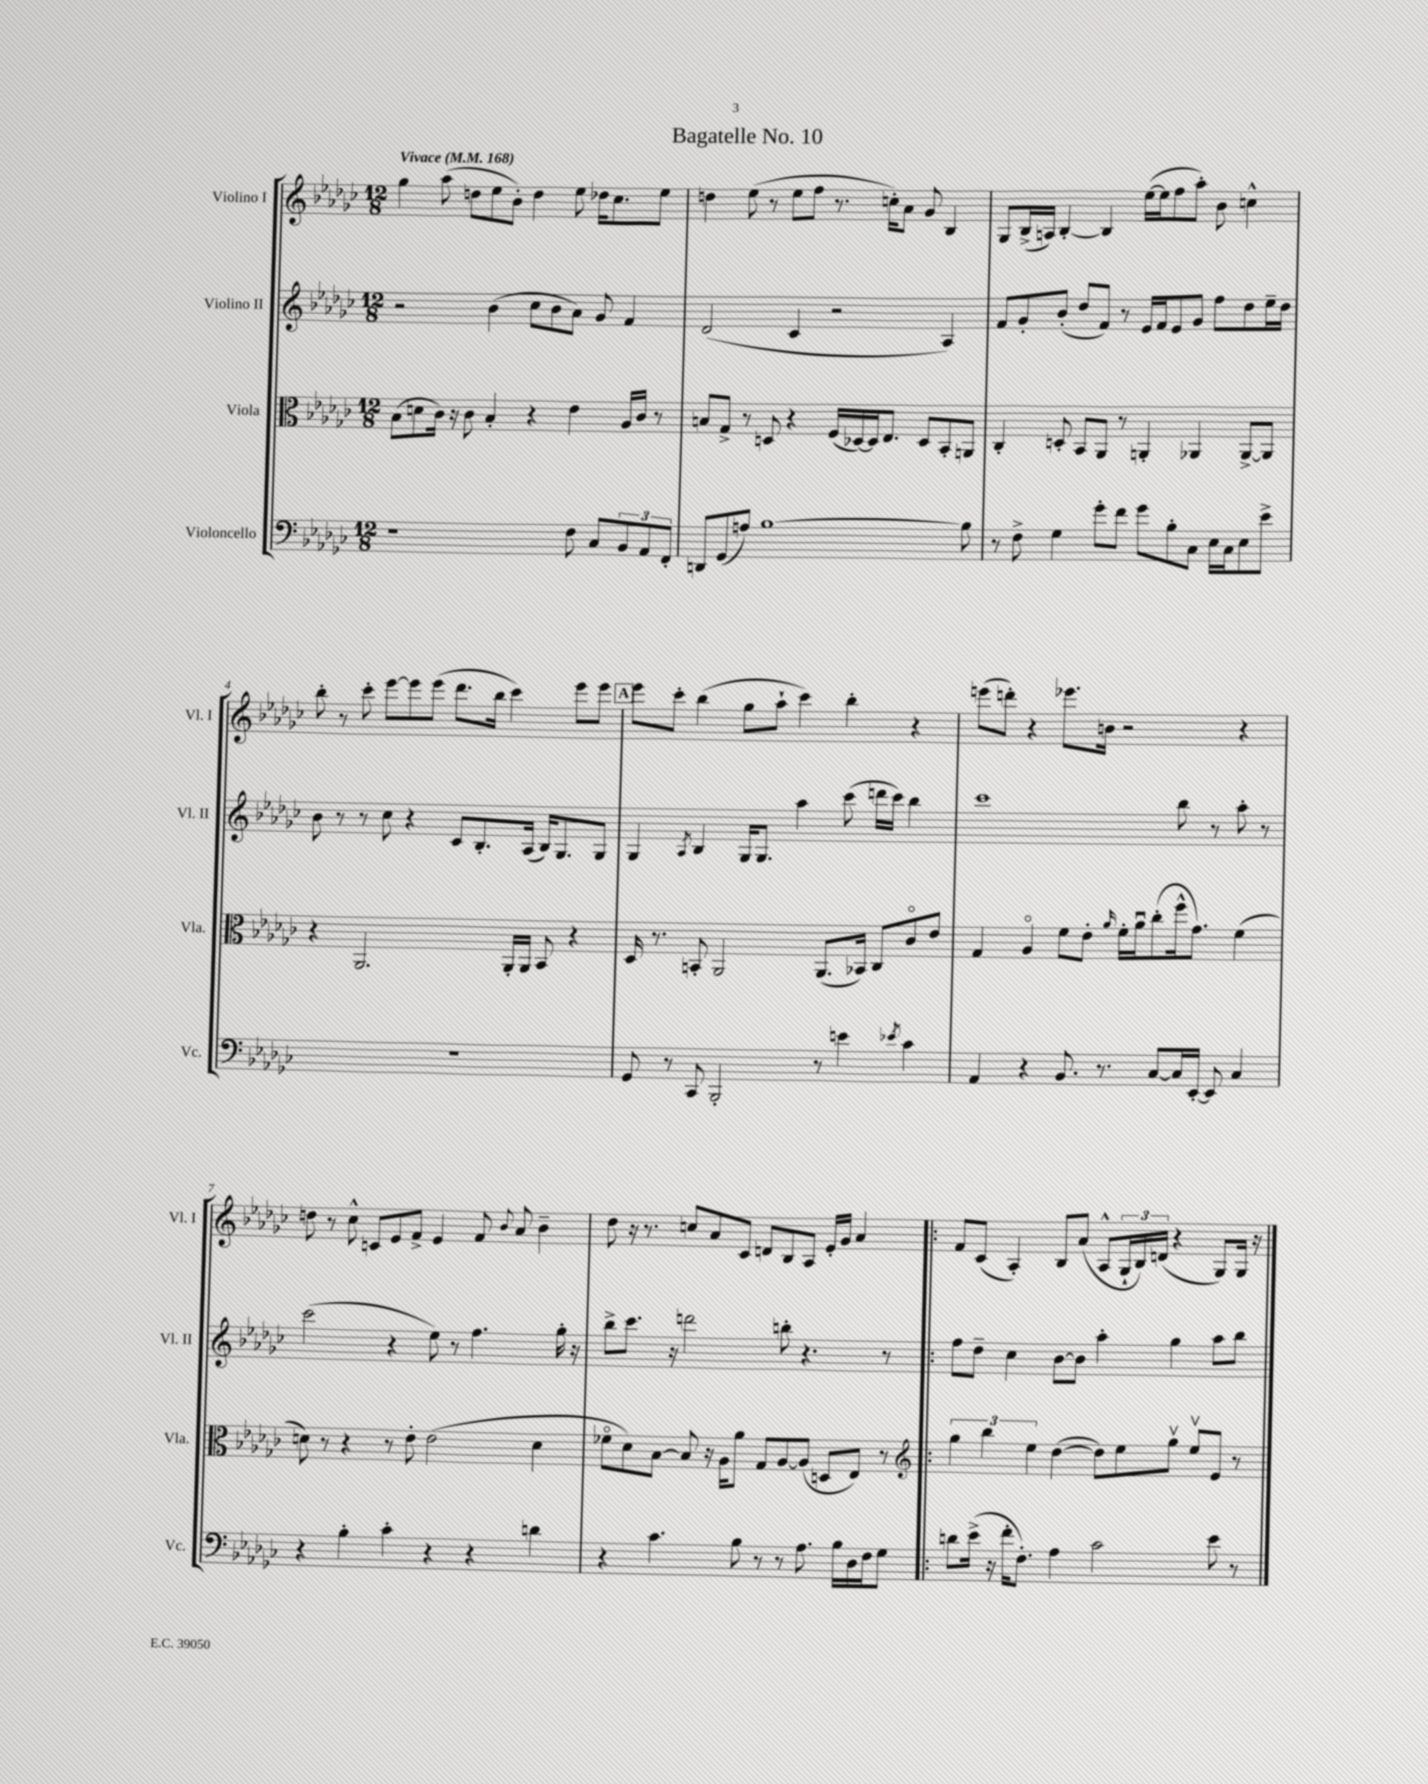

**kern	**kern	**kern	**kern
*part4	*part3	*part2	*part1
*staff4	*staff3	*staff2	*staff1
*I"Violoncello	*I"Viola	*I"Violino II	*I"Violino I
*I'Vc.	*I'Vla.	*I'Vl. II	*I'Vl. I
*clefF4	*clefC3	*clefG2	*clefG2
*k[b-e-a-d-g-c-]	*k[b-e-a-d-g-c-]	*k[b-e-a-d-g-c-]	*k[b-e-a-d-g-c-]
*M12/8	*M12/8	*M12/8	*M12/8
*MM168	*MM168	*MM168	*MM168
=1	=1	=1	=1
!	!	!	!LO:TX:a:B:t=Vivace
1r	(8B-\L	2r	4gg-\
.	8dn\	.	.
.	16c-\Jk)	.	(8aa-\
.	16r	.	.
.	8c-\	.	8ddn\L
.	4B-'/	(4b-\	8ee-\
.	.	.	8b-'\J)
.	4r	8cc-\L	4dd\
.	.	8b-\	.
8F\	4e-\	8a-\J)	8ee-\
8C-/L	.	8g-/	16dd-X\KL
.	.	.	8.cc-\
12BB-/	16A-/LL	4f/	.
.	16c-/JJ	.	.
12AA-/	.	.	.
.	8r	.	8ee-\J
12FF'/J	.	.	.
=2	=2	=2	=2
8DDn/L	8Bn/L	(2d-/	4ddn\
(8GG-/	8G-^/J	.	.
8An/J)	8r	.	(8ee-\
[1B-	8Dn/	.	8r
.	4r	4c-/	8ee-\L
.	.	.	8ff\J
.	(16F/LL	2r	8.r
.	[16D-X/)	.	.
.	16D-/J]	.	.
.	8.E-/J	.	16ccn'\KL)
.	.	.	8a-\J
.	8D-/L	.	8g-/
.	8BB-'/	4A-/)	4B-/
8B-\]	8AAn/J	.	.
=3	=3	=3	=3
8r	4C-'/	8f/L	8G-/L
8F^\	.	8g-'/	(16B-^/L
.	.	.	16An/JJ)
4G-\	8Dn'/	(8b-'/J	[4B-'/
.	8BB-/L	8dd-/L	.
8g-'\L	8AA-/J	8f/J)	4B-/]
8f\J	8r	8r	.
8g-\L	4AAn'/	16e-/LL	([16ee-\LL
.	.	16f/J	16ee-\J]
8B-'\	.	8e-/	8ff\
8C-\J	4AA-X/	8g-/J	8aa-'\J)
16E-\LL	.	8ff\L	8b-\
16C-\J	.	.	.
8E-\	[8AA-^/L	8dd-\	4ccn^^\
8e-^\J	8AA-/J]	16ee-~\L	.
.	.	16dd-\JJ	.
!!LO:LB:g=z
=4	=4	=4	=4
1.r	4r	8b-\	8bb-'\
.	.	8r	8r
.	2.AA-/	8r	8ccc-'\
.	.	8cc-\	[8eee-\L
.	.	4r	8eee-\]
.	.	.	(8eee-\J
.	.	8c-/L	8.ddd-\L
.	.	8.B-'/	.
.	.	.	16bb-\Jk
.	16AA-'/LL	.	4ccc-\)
.	16AA-/JJ	(16A-/Jk	.
.	8BB-/	16B-/KL)	.
.	.	8.G-/	.
.	4r	.	8eee-\L
.	.	8G-/J	8eee-\J
!!LO:REH:place=s1:t=A
=5	=5	=5	=5
8GG-/	16D-/	4G-/	8eee-\L
.	8.r	.	.
8r	.	.	8ccc-'\J
.	.	8qA-/	.
8CC-/	8BBn'/	4B-/	(4bb-\
2BBB-'/	2AA-/	.	.
.	.	16G-/KL	8gg-\L
.	.	8.G-/J	.
.	.	.	8aa-`\J
.	.	4aa-\	4ccc-\)
8r	(8.AA-/L	.	.
4en\	.	(8ccc-\	4bb-'\
.	16BB-X/Jk)	.	.
.	8C-/L	16dddn\LL	.
.	.	16ccc-\JJ)	.
8qe-X/	.	.	.
4c-\	8c-/	4bb-\	4r
.	8e-/J	.	.
=6	=6	=6	=6
4AA-/	4G-/	1ccc-	(8eeen\L
.	.	.	8dddn'\J)
4r	4A-/	.	4r
8.BB-/	8f\L	.	8.eee-X\L
.	8e-'\J	.	.
8.r	.	.	16bn\Jk
.	16qqa-/	.	.
.	16f'\LL	.	2r
.	16a-u\J	.	.
[8C-/L	(8cc-'\	.	.
16C-/L]	16ff^^\k	8bb-\	.
[16EE-'/JJ	8.g-\J)	.	.
8EE-/]	.	8r	.
4C-/	(4f\	8aa-'\	4r
.	.	8r	.
!!LO:LB:g=z
=7	=7	=7	=7
4r	8dn\)	(2ccc-\	8ddn\
.	8r	.	8r
4B-'\	4r	.	8cc-^^\
.	.	.	8cn/L
4c-'\	8r	4r	8e-/
.	8e-'\	.	8f^/J
4r	(2e-\	8ee-\)	4e-/
.	.	8r	.
4r	.	4.ff\	8f/
.	.	.	8qqb-/
.	.	.	8a-/
4dn\	4d\	.	4b-~\
.	.	16gg-'\	.
.	.	16r	.
=8	=8	=8	=8
4r	8f-X\L	8bb-^\L	8dd-\
.	8d-\)	8.ccc-\J	16r
.	.	.	8.r
4.c-\	[8B-\J	.	.
.	.	16r	.
.	8B-/]	2dddn\	8ccn/L
.	16r	.	8a-/
.	16A-\KL	.	.
8B-\	8a-\J	.	8c-/J
8r	8G-/L	.	8dn/L
8r	[8A-/	8bbn'\	8B-/
8.A-\	(8A-/J]	4.r	8A-/J
.	8Dn/L	.	16e-'/LL
16B-\LL	.	.	16g-/JJ
16D-\	8E-/J)	.	4a-/
16F\J	.	.	.
8G-\J	8r	8r	.
=9!|:	=9!|:	=9!|:	=9!|:
*	*clefG2	*	*
8dn\L	6gg-\	8ff\L	8f/L
(16e-^\Jk	.	8dd-~\J	(8c-/J
.	6bb-\	.	.
16r	.	.	.
16f'\KL	.	4cc-\	4A-'/)
8.F'\J)	.	.	.
.	6ee-\	.	.
4A-\	([4dd-\	[8b-\L	8B-/L
.	.	8b-\J]	(8a-/J
2c-\	8dd-\L])	4aa-'\	8A-^^/L
.	8ee-\	.	24G-`/L
.	.	.	24B-/)
.	.	.	(24dn/JJ
.	8gg-v\J	4gg-\	4r
.	8ee-v/L	.	.
8e-\	8e-/J	8aa-\L	8G-/L)
8r	8r	8bb-\J	16G-/Jk
.	.	.	16r
==	==	==	==
*-	*-	*-	*-
